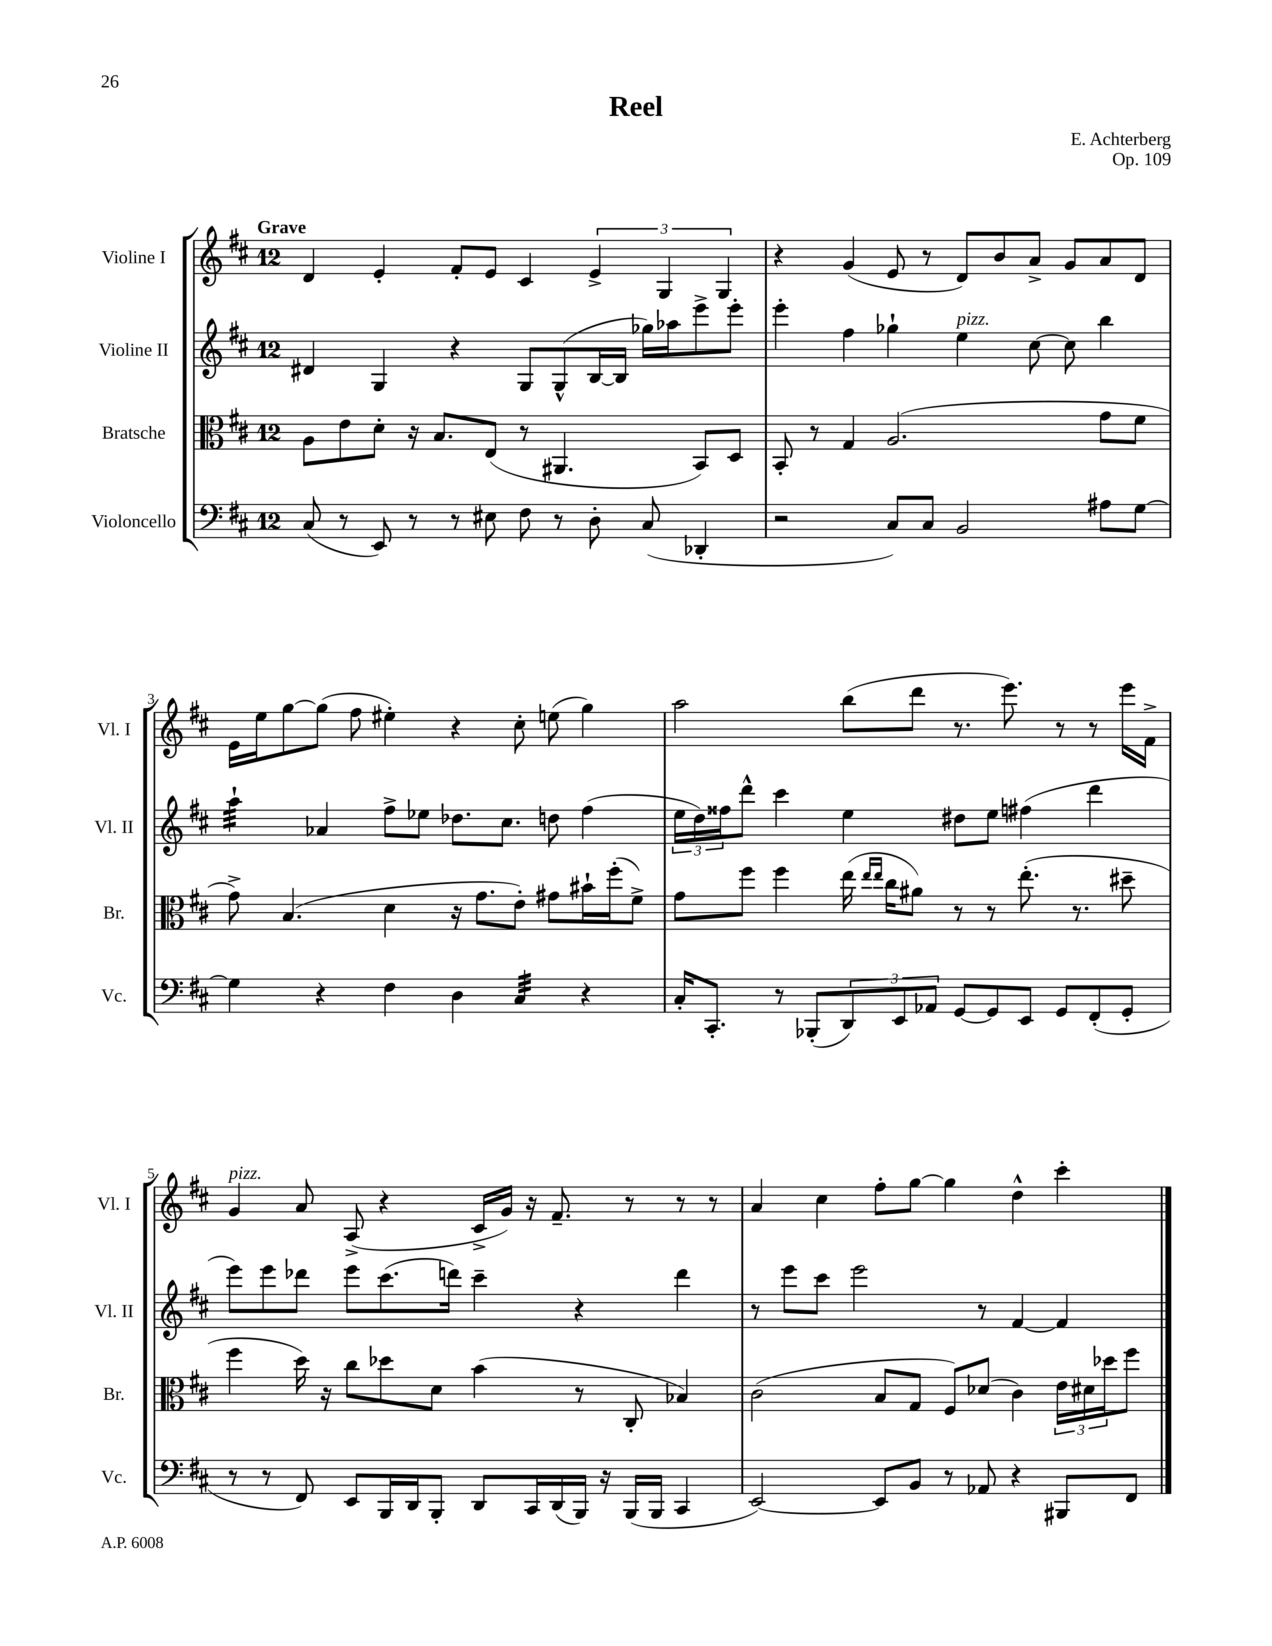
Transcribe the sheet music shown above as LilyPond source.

\header { title = "Reel" composer = "E. Achterberg" opus = "Op. 109" }
<<
\new StaffGroup <<
\new Staff = "s0" \with { instrumentName = "Violine I" shortInstrumentName = "Vl. I" } {
    \clef treble \key d \major \once \override Staff.TimeSignature.style = #'single-digit \time 12/8 \tempo "Grave"
    d'4 e'4-. fis'8-. e'8 cis'4 \tuplet 3/2 { e'4-> g4 g4 } |
    r4 g'4( e'8 r8 d'8) b'8 a'8-> g'8 a'8 d'8 |
    e'16 e''16 g''8~ g''8( fis''8 eis''4-.) r4 cis''8-. e''8( g''4) |
    a''2 b''8( d'''8 r8. e'''8.) r8 r8 e'''16 fis'16-> |
    g'4^\markup { \italic "pizz." } a'8 a8->( r4 cis'16-> g'16) r16 fis'8.-- r8 r8 r8 |
    a'4 cis''4 fis''8-. g''8~ g''4 d''4-^ cis'''4-. \bar "|." |
}
\new Staff = "s1" \with { instrumentName = "Violine II" shortInstrumentName = "Vl. II" } {
    \clef treble \key d \major \once \override Staff.TimeSignature.style = #'single-digit \time 12/8
    dis'4 g4 r4 g8 g8-^( b16~ b16 ges''16) aes''16 e'''8-> e'''8-. |
    e'''4-. fis''4 ges''4-! e''4^\markup { \italic "pizz." } cis''8~ cis''8 b''4 |
    a''4:32-! aes'4 fis''8-> ees''8 des''8. cis''8. d''8 fis''4( |
    \tuplet 3/2 { e''16 d''16) fisis''16 } d'''8-^ cis'''4 e''4 dis''8 e''8 fis''4( d'''4 |
    e'''8) e'''8 des'''8 e'''8 cis'''8.( d'''16) cis'''4-- r4 d'''4 |
    r8 e'''8 cis'''8 e'''2 r8 fis'4~ fis'4 \bar "|." |
}
\new Staff = "s2" \with { instrumentName = "Bratsche" shortInstrumentName = "Br." } {
    \clef alto \key d \major \once \override Staff.TimeSignature.style = #'single-digit \time 12/8
    a8 e'8 d'8-. r16 b8. e8( r8 ais,4. b,8) d8 |
    b,8-. r8 g4 a2.( g'8 fis'8 |
    g'8->) b4.( d'4 r16 g'8. e'8-.) gis'8 bis'16-! fis''16-.( fis'8->) |
    g'8 fis''8 fis''4 e''16( \grace { e''16 e''16 } cis''16 ais'8) r8 r8 e''8.-.( r8. dis''8-- |
    fis''4 d''16) r16 cis''8 des''8 d'8 b'4( r8 cis8-. bes4) |
    cis'2( b8 g8 fis8) des'8( cis'4) \tuplet 3/2 { e'16 dis'16 des''16 } fis''8 \bar "|." |
}
\new Staff = "s3" \with { instrumentName = "Violoncello" shortInstrumentName = "Vc." } {
    \clef bass \key d \major \once \override Staff.TimeSignature.style = #'single-digit \time 12/8
    cis8( r8 e,8) r8 r8 eis8 fis8 r8 d8-. cis8( des,4-. |
    r2 cis8) cis8 b,2 ais8 g8~ |
    g4 r4 fis4 d4 cis4:32 r4 |
    cis16-. cis,8.-. r8 bes,,8-.( \tuplet 3/2 { d,8) e,8 aes,8 } g,8~ g,8 e,8 g,8 fis,8-.( g,8-. |
    r8 r8 fis,8) e,8 b,,16 d,16 b,,8-. d,8 cis,16 d,16( b,,16) r16 b,,16( b,,16 cis,4 |
    e,2~) e,8 b,8 r8 aes,8 r4 bis,,8 fis,8 \bar "|." |
}
>>
>>
